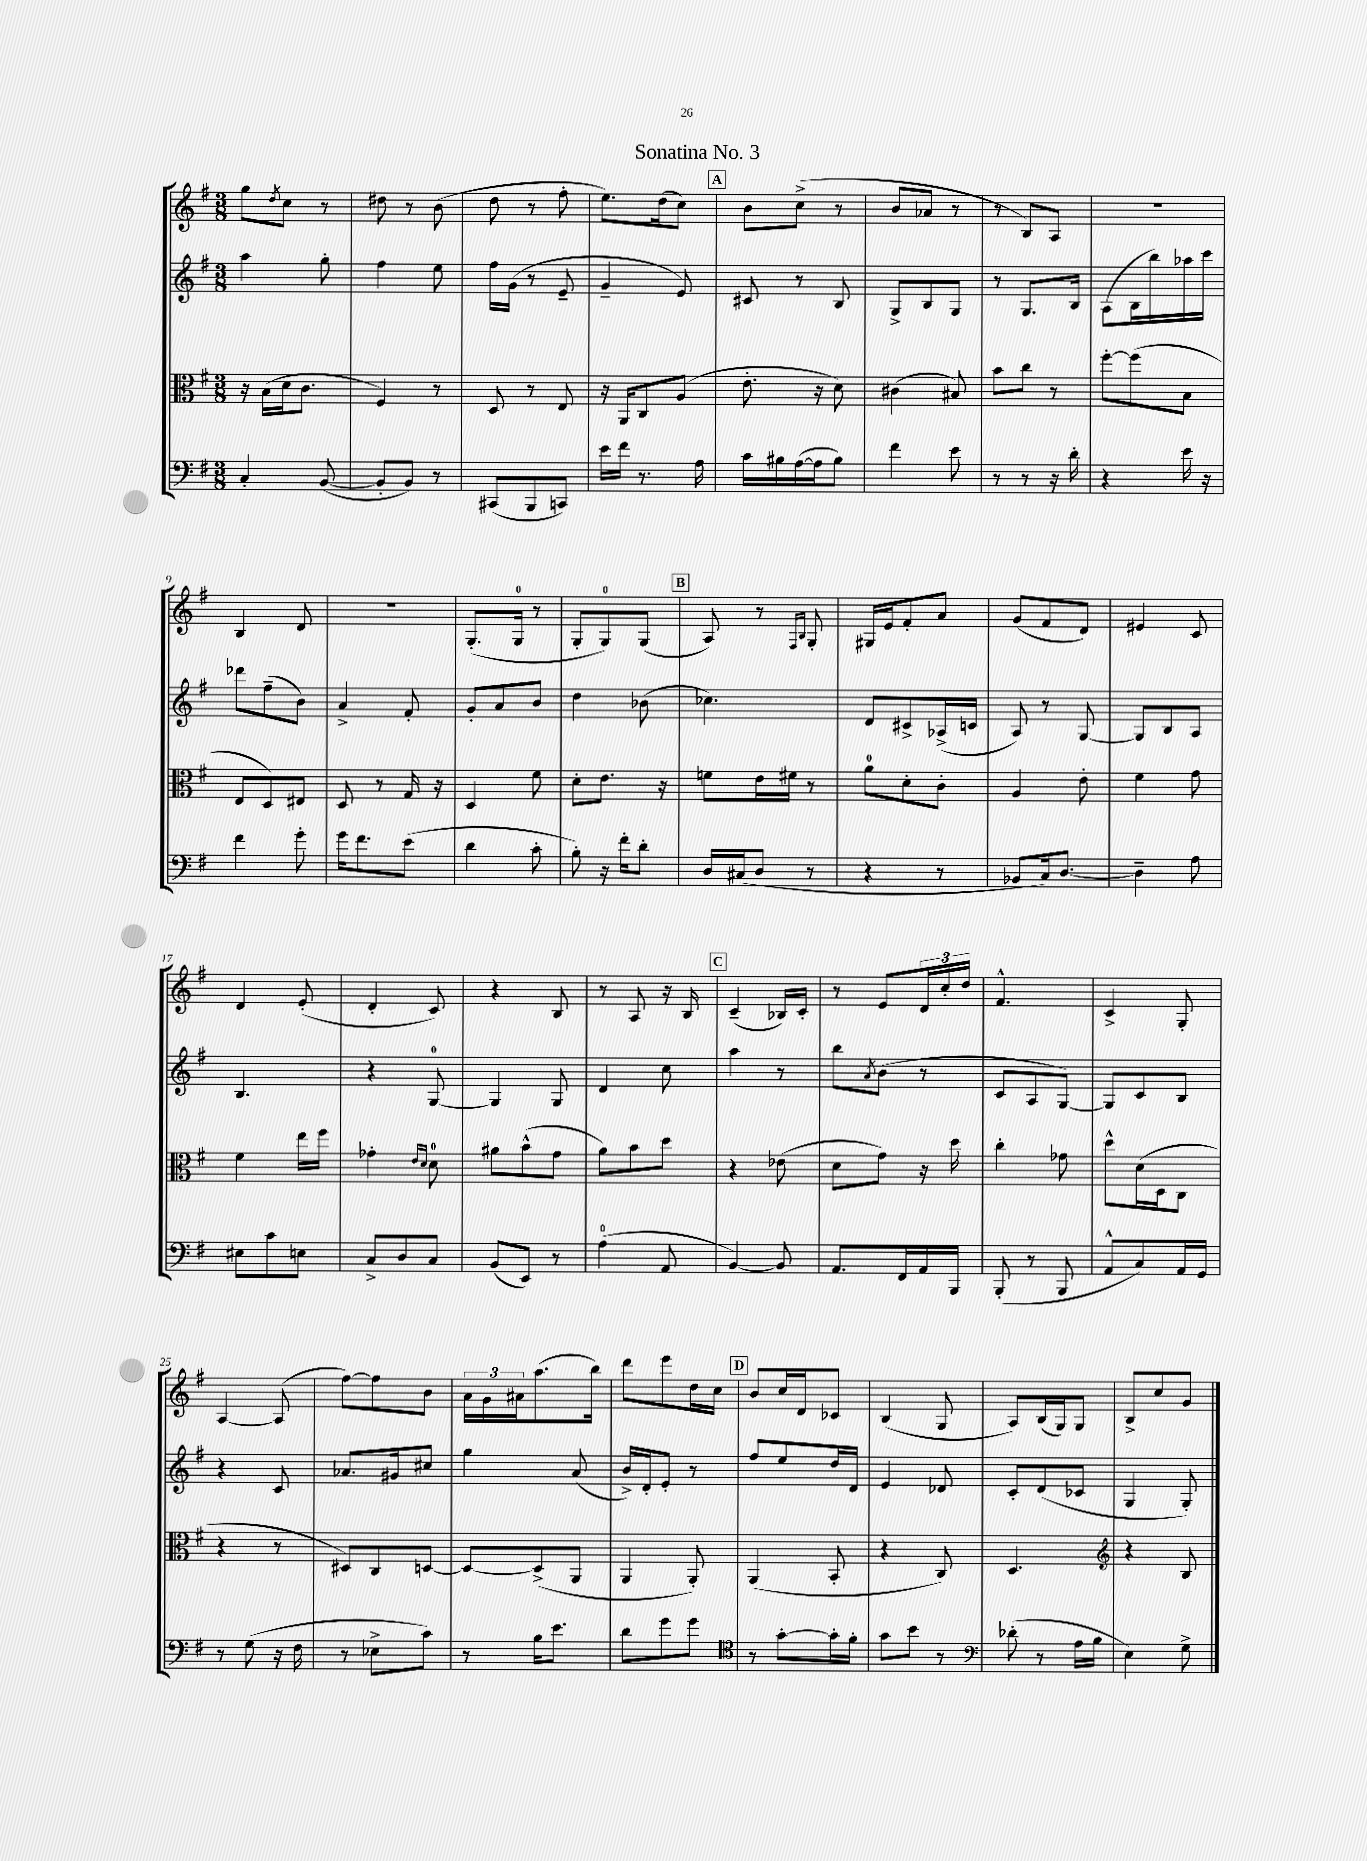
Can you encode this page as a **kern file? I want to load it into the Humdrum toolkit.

**kern	**kern	**kern	**kern
*staff4	*staff3	*staff2	*staff1
*clefF4	*clefC3	*clefG2	*clefG2
*k[f#]	*k[f#]	*k[f#]	*k[f#]
*M3/8	*M3/8	*M3/8	*M3/8
4C'/	16r	4aa\	8gg\L
.	(16B\LL	.	.
.	.	.	8qdd/
.	16d\J	.	8cc\J
.	8.c\J	.	.
([8BB/	.	8gg'\	8r
=	=	=	=
8BB'/]L	4F#/)	4ff#\	8dd#\
8BB/J)	.	.	8r
8r	8r	8ee\	(8b\
=	=	=	=
(8CC#/L	8D/	16ff#\LL	8dd\
.	.	(16g\JJ	.
8BBB/	8r	8r	8r
8CC/J)	8E/	8e~/	8ff#'\
=	=	=	=
16e\LL	16r	4g~/	8.ee\L)
16f#\JJ	16AA/LK	.	.
8.r	8C/	.	.
.	.	.	(16dd\k
.	(8A/J	8e/)	8cc\J)
16A\	.	.	.
=	=	=	=
16c\LL	8.e'\	8c#/	8b\L
16B#\	.	.	.
([16A\	.	8r	(8cc^\J
16A\]J	16r	.	.
8B#\J)	8d\)	8B/	8r
=	=	=	=
4f#\	(4c#\	8G^/L	8b/L
.	.	8B/	8a-/J
8e\	8B#/)	8G/J	8r
=	=	=	=
8r	8b\L	8r	8r
8r	8cc\J	8.G/L	8B/L)
16r	8r	.	8A/J
16d'\	.	16B/Jk	.
=	=	=	=
4r	[8ff#'\L	(8A\L	4.r
.	(8ff#\]	16B\L	.
.	.	16bb\)	.
16e\	8B\J	16aa-\	.
16r	.	16ccc\JJ	.
=	=	=	=
4f#\	8E/L	8ddd-\L	4B/
.	8D/)	(8ff#~\	.
8g'\	8E#/J	8b\J)	8d/
=	=	=	=
16g\LK	8D/	4a^/	4.r
8.f#\	.	.	.
.	8r	.	.
(8e\J	16G/	8f#'/	.
.	16r	.	.
=	=	=	=
4d\	4D/	8g'/L	(8.G'/L
.	.	8a/	.
.	.	.	16G/Jk
8c'\	8f#\	8b/J	8r
=	=	=	=
8B'\)	8d'\L	4dd\	8G'/L
16r	8.e\J	.	8G/)
16f#'\LK	.	.	.
8d'\J	.	(8b-\	(8G/J
.	16r	.	.
=	=	=	=
16D/LL	8f\L	4.cc-\)	8A/)
(16C#/J	.	.	.
8D/J	16e\L	.	8r
.	16f#\JJ	.	.
.	.	.	16qqF#/LL
.	.	.	16qqB/JJ
8r	8r	.	8G'/
=	=	=	=
4r	8a\L	8d/L	16G#/LL
.	.	.	16e/J
.	8d'\	8c#^/	8f#'/
8r	8c'\J	(16A-^/L	8a/J
.	.	16c/JJ	.
=	=	=	=
8BB-/L	4A/	8A/)	(8g/L
16C/k)	.	8r	8f#/
[8.D/J	.	.	.
.	8e'\	[8G/	8d/J)
=	=	=	=
4D~\]	4f#\	8G/]L	4e#/
.	.	8B/	.
8A\	8g\	8A/J	8c/
=	=	=	=
8E#\L	4f#\	4.B/	4d/
8c\	.	.	.
8E\J	16ee\LL	.	(8e'/
.	16ff#\JJ	.	.
=	=	=	=
8C^/L	4g-'\	4r	4d'/
8D/	.	.	.
.	16qqe/LL	.	.
.	16qqd/JJ	.	.
8C/J	8d\	[8G/	8c/)
=	=	=	=
(8BB/L	8a#\L	4G/]	4r
8EE/J)	(8b^^\	.	.
8r	8g\J	8G/	8B/
=	=	=	=
(4A\	8a\L)	4d/	8r
.	8b\	.	8A/
8AA/	8dd\J	8cc\	16r
.	.	.	16B/
=	=	=	=
[4BB/)	4r	4aa\	(4c~/
8BB/]	(8e-\	8r	16B-/LL)
.	.	.	16c'/JJ
=	=	=	=
8.AA/L	8d\L	8bb\L	8r
.	.	8qa/	.
.	8g\J)	(8b\J	8e/L
16FF#/L	.	.	.
16AA/	16r	8r	24d/L
.	.	.	24cc'/
16BBB/JJ	16dd\	.	.
.	.	.	24dd/JJ
=	=	=	=
(8BBB'/	4cc'\	8c/L	4.f#^^/
8r	.	8A/	.
8BBB/	8g-\	[8G/J)	.
=	=	=	=
8AA^^/L	8dd^^\L	8G/]L	4c^/
8C/)	(16d\L	8c/	.
.	16D\J	.	.
16AA/L	8C\J	8B/J	8G'/
16GG/JJ	.	.	.
=	=	=	=
8r	4r	4r	[4A/
(8G\	.	.	.
16r	8r	8c/	(8A/]
16F#\	.	.	.
=	=	=	=
8r	8D#/L)	8.a-/L	[8ff#\L)
8E-^\L	8C/	.	8ff#\]
.	.	16g#/k	.
8c\J)	[8D/J	8cc#/J	8b\J
=	=	=	=
8r	8D/_L	4gg\	24a\LL
.	.	.	24g\
.	.	.	24a#\J
16B\LK	(8D^/]	.	(8.aa\
8.e\J	.	.	.
.	8AA/J	(8a/	.
.	.	.	16bb\Jk)
=	=	=	=
8d\L	4AA/	16b^/LL)	8ddd\L
.	.	16d'/J	.
8g\	.	8e'/J	8eee\
8g\J	8AA'/)	8r	16dd\L
.	.	.	16cc\JJ
=	=	=	=
*clefC4	*	*	*
8r	(4AA/	8ff#/L	8b/L
[8g'\L	.	8ee/	16cc/L
.	.	.	16d/J
16g'\]L	8BB'/	16dd/L	8c-/J
16f#'\JJ	.	16d/JJ	.
=	=	=	=
8g\L	4r	4e/	(4B/
8b\J	.	.	.
8r	8C/)	8d-/	8G/
=	=	=	=
*clefF4	*	*	*
(8d-'\	4.D/	8c'/L	8A/L)
8r	.	(8d/	(16B/L
.	.	.	16G/J)
16A\LL	.	8c-/J	8G/J
16B\JJ	.	.	.
=	=	=	=
*	*clefG2	*	*
4E\)	4r	4G/	8B^/L
.	.	.	8cc/
8G^\	8B/	8G'/)	8g/J
==	==	==	==
*-	*-	*-	*-
